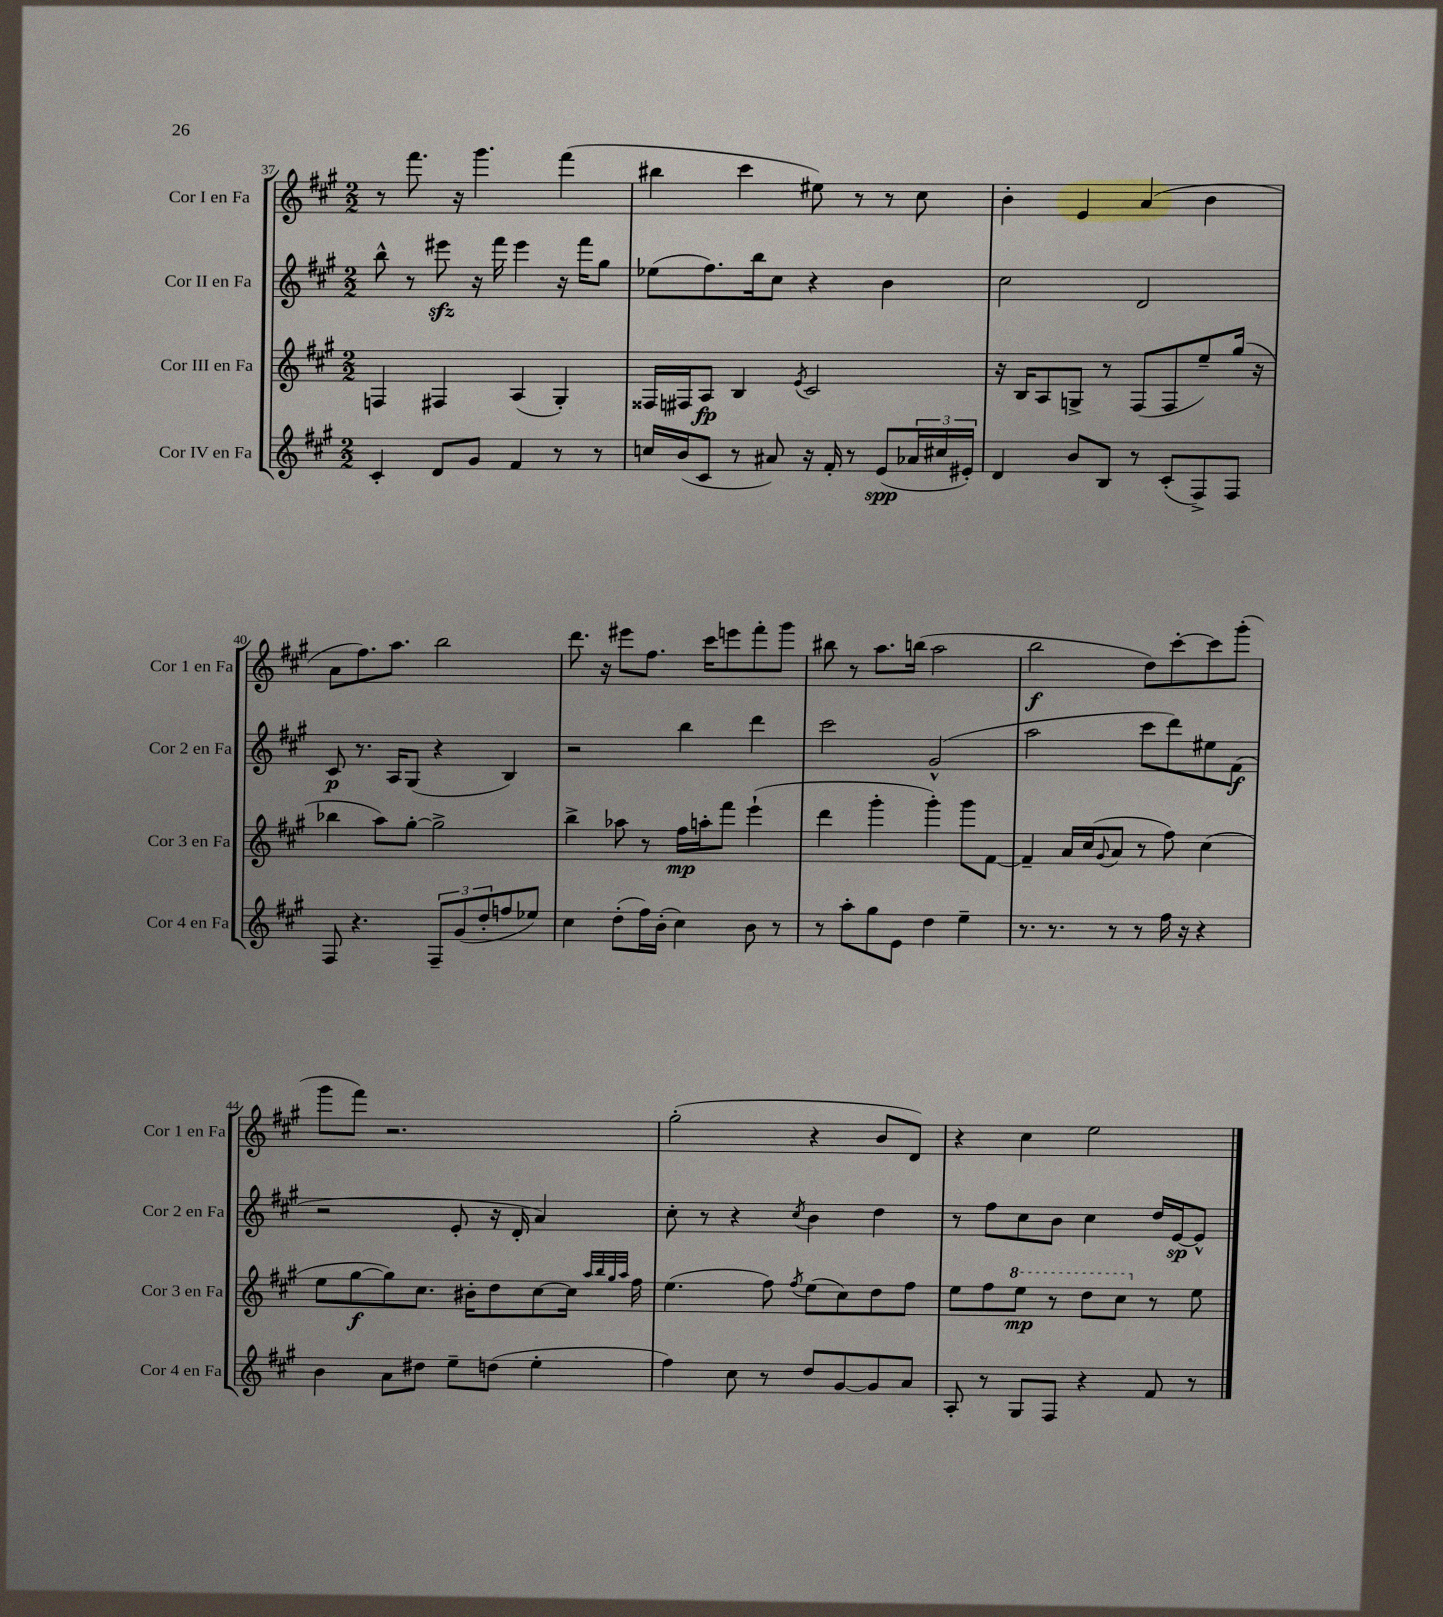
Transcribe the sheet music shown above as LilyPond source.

<<
\new StaffGroup <<
\new Staff = "s0" \with { instrumentName = "Cor I en Fa" shortInstrumentName = "Cor 1 en Fa" } {
    \clef treble \key a \major \numericTimeSignature \time 2/2
    r8 fis'''8. r16 gis'''4. fis'''4( |
    bis''4 cis'''4 eis''8) r8 r8 cis''8 |
    b'4-. e'4 a'4( b'4 |
    a'8 fis''8.) a''8. b''2 |
    d'''8. r16 eis'''8 fis''8. cis'''16 e'''8 fis'''8-. gis'''8 |
    bis''8 r8 a''8. b''16( a''2 |
    b''2\f d''8) cis'''8~-. cis'''8 gis'''8-.( |
    gis'''8 fis'''8) r2. |
    gis''2-.( r4 b'8 d'8) |
    r4 cis''4 e''2 \bar "|." |
}
\new Staff = "s1" \with { instrumentName = "Cor II en Fa" shortInstrumentName = "Cor 2 en Fa" } {
    \clef treble \key a \major \numericTimeSignature \time 2/2
    b''8-^ r8 eis'''8\sfz r16 fis'''16 eis'''4 r16 fis'''16 gis''8 |
    ees''8( fis''8.) b''16 cis''8 r4 b'4 |
    cis''2 d'2 |
    cis'8\p r8. a16 gis8( r4 b4) |
    r2 b''4 d'''4 |
    cis'''2 gis'2-^( |
    a''2 cis'''8 d'''8) eis''8 fis'8\f( |
    r2 e'8-. r16 d'16-. a'4) |
    cis''8-. r8 r4 \acciaccatura { cis''8 } b'4 d''4 |
    r8 fis''8 cis''8 b'8 cis''4 d''16 e'16~\sp e'8-^ \bar "|." |
}
\new Staff = "s2" \with { instrumentName = "Cor III en Fa" shortInstrumentName = "Cor 3 en Fa" } {
    \clef treble \key a \major \numericTimeSignature \time 2/2
    f4 fis4 a4( gis4-.) |
    fisis16 fis16 a8\fp b4 \acciaccatura { e'8 } cis'2 |
    r16 b16 a8 g8-> r8 fis8( fis8 e''8--) gis''16( r16 |
    bes''4 a''8) gis''8~-. gis''2-> |
    b''4-> aes''8 r8 fis''16\mp a''16-. fis'''8 e'''4-!( |
    d'''4 gis'''4-. gis'''4-.) gis'''8 fis'8~ |
    fis'4-- a'16 cis''16( \appoggiatura { gis'8 } a'8 r8 fis''8) cis''4( |
    e''8 gis''8~\f gis''8) cis''8. bis'16-. d''8 cis''8~ cis''16 \grace { a''32 b''32 gis''32 a''32 } fis''16 |
    e''4.( fis''8) \acciaccatura { fis''8 } e''8( cis''8) d''8 fis''8 |
    e''8 fis''8 \ottava #1 e'''8\mp r8 d'''8 cis'''8 \ottava #0 r8 e''8 \bar "|." |
}
\new Staff = "s3" \with { instrumentName = "Cor IV en Fa" shortInstrumentName = "Cor 4 en Fa" } {
    \clef treble \key a \major \numericTimeSignature \time 2/2
    cis'4-. d'8 gis'8 fis'4 r8 r8 |
    c''16 b'16( cis'8 r8 ais'8) r16 fis'16-. r8 e'8\spp( \tuplet 3/2 { aes'16 cis''16 eis'16-.) } |
    d'4 b'8 b8 r8 cis'8-.( fis8->) fis8 |
    fis8 r4. \tuplet 3/2 { fis8-- gis'8( d''8-. } f''8 ees''8) |
    cis''4 d''8-.( fis''16) b'16-.( cis''4) b'8 r8 |
    r8 a''8-. gis''8 e'8 d''4 e''4-- |
    r8. r8. r8 r8 fis''16 r16 r4 |
    b'4 a'8 dis''8 e''8-- d''8( e''4-. |
    fis''4) cis''8 r8 d''8 gis'8~ gis'8 a'8 |
    a8-. r8 gis8 fis8 r4 fis'8 r8 \bar "|." |
}
>>
>>
\layout { \context { \Score currentBarNumber = #37 } }
